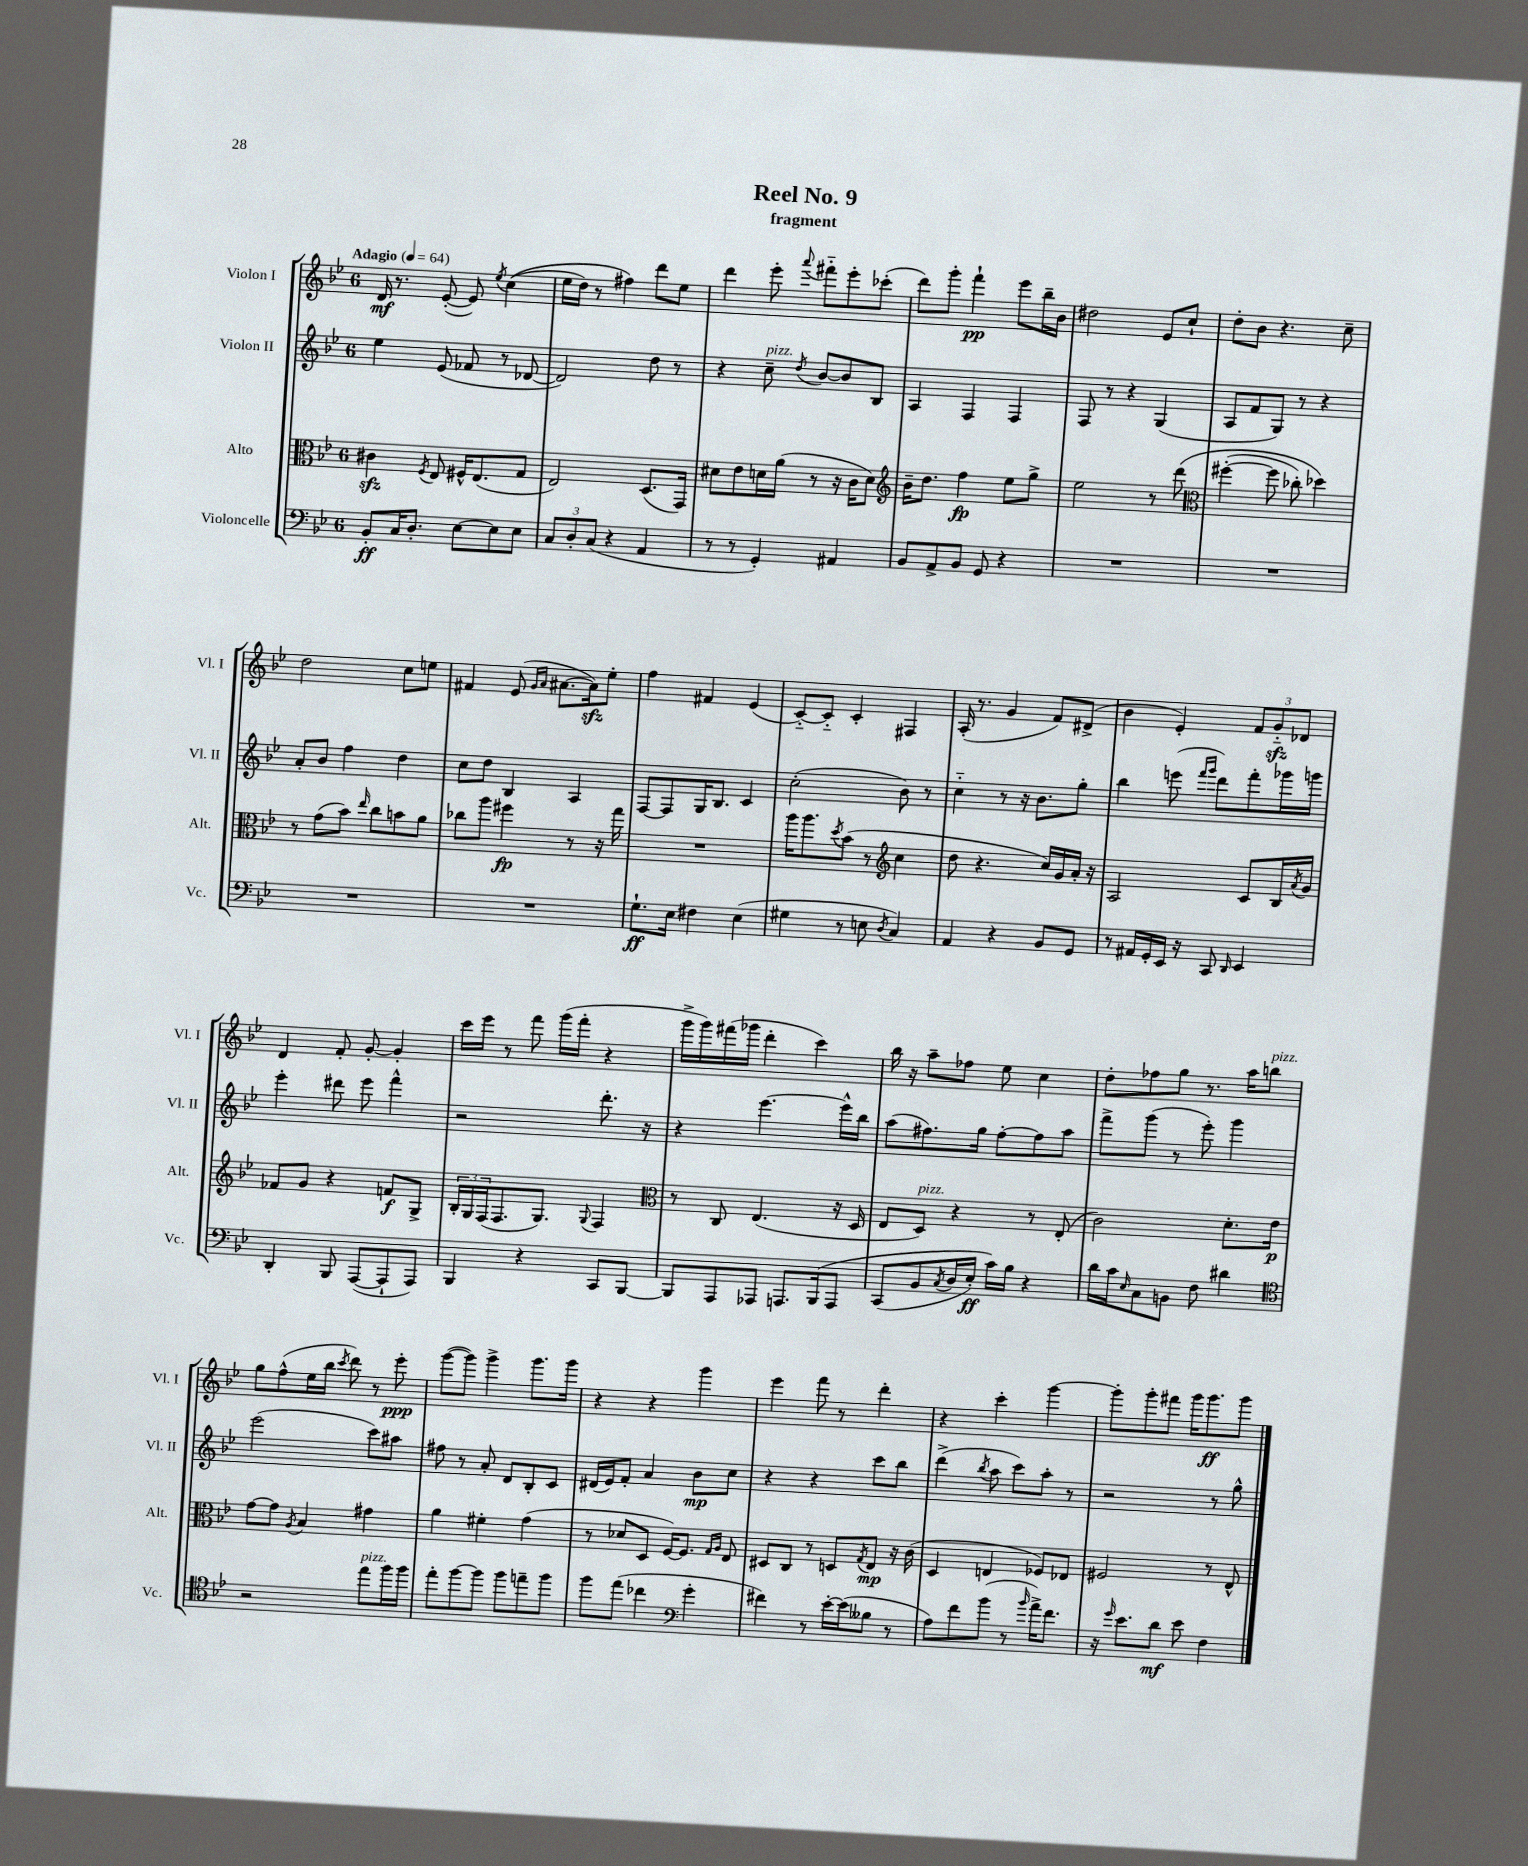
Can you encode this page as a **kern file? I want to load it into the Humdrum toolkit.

**kern	**dynam	**kern	**dynam	**kern	**dynam	**kern	**dynam
*part4	*part4	*part3	*part3	*part2	*part2	*part1	*part1
*staff4	*staff4	*staff3	*staff3	*staff2	*staff2	*staff1	*staff1
*I"Violoncelle	*	*I"Alto	*	*I"Violon II	*	*I"Violon I	*
*I'Vc.	*	*I'Alt.	*	*I'Vl. II	*	*I'Vl. I	*
*clefF4	*	*clefC3	*	*clefG2	*	*clefG2	*
*k[b-e-]	*	*k[b-e-]	*	*k[b-e-]	*	*k[b-e-]	*
*M6/8	*	*M6/8	*	*M6/8	*	*M6/8	*
*MM64	*	*MM64	*	*MM64	*	*MM64	*
=1	=1	=1	=1	=1	=1	=1	=1
!	!	!	!	!	!	!LO:TX:a:B:t=Adagio	!
8BB-'/L	ff	4c#Xzz\	.	4ee-\	.	16d/	mf
.	.	.	.	.	.	8.r	.
16C/K	.	.	.	.	.	.	.
8.D'/J	.	.	.	.	.	.	.
.	.	8qF/	.	.	.	.	.
.	.	8E-/	.	(8e-/	.	([8e-'/	.
[8E-\L	.	16F#X^^/KL	.	8f-X/	.	8e-/])	.
.	.	(8.E-/	.	.	.	.	.
.	.	.	.	.	.	8qee-/	.
8E-\]	.	.	.	8r	.	((4cc\	.
8E-\J	.	8G/J	.	[8d-X/	.	.	.
=2	=2	=2	=2	=2	=2	=2	=2
12C/L	.	2E-/)	.	2d-/])	.	16ee-\LL	.
.	.	.	.	.	.	16dd\JJ)	.
12D'/	.	.	.	.	.	.	.
.	.	.	.	.	.	8r	.
(12C/J	.	.	.	.	.	.	.
4r	.	.	.	.	.	4ff#X\)	.
4AA/	.	(8.D/L	.	8dd\	.	8ddd\L	.
.	.	.	.	8r	.	8ee-\J	.
.	.	16GG/Jk)	.	.	.	.	.
=3	=3	=3	=3	=3	=3	=3	=3
8r	.	8d#X\L	.	4r	.	4ddd\	.
8r	.	8e-\	.	.	.	.	.
!	!	!	!	!LO:TX:a:i:t=pizz.	!	!	!
4GG'/)	.	16dn\L	.	8cc~\	.	8eee-'\	.
.	.	(16a\JJ	.	.	.	.	.
.	.	.	.	8qdd/	.	8qqaaa/	.
.	.	8r	.	[8b-/L	.	8fff#X\L	.
4AA#X/	.	16r	.	8b-/]	.	8eee-'\	.
.	.	16c\KL	.	.	.	.	.
.	.	8d\J)	.	8B-/J	.	(8ccc-X'\J	.
=4	=4	=4	=4	=4	=4	=4	=4
*	*	*clefG2	*	*	*	*	*
8BB-/L	.	16b-~\KL	.	4A/	.	8ddd\L)	.
.	.	8.dd\J	.	.	.	.	.
8AA^/	.	.	.	.	.	8ggg'\J	.
8BB-/J	.	4ff\	fp	4F/	.	4fff`\	pp
8GG/	.	.	.	.	.	.	.
4r	.	8ee-\L	.	4F/	.	8eee-\L	.
.	.	8gg^\J	.	.	.	16bb-~\L	.
.	.	.	.	.	.	16b-\JJ	.
=5	=5	=5	=5	=5	=5	=5	=5
2.r	.	2ee-\	.	8F/	.	2dd#X\	.
.	.	.	.	8r	.	.	.
.	.	.	.	4r	.	.	.
.	.	8r	.	(4G/	.	8e-/L	.
.	.	(8ddd\	.	.	.	8cc`/J	.
=6	=6	=6	=6	=6	=6	=6	=6
*	*	*clefC3	*	*	*	*	*
2.r	.	([4ff#X'\	.	8A/L	.	8dd'\L	.
.	.	.	.	8f/	.	8b-\J	.
.	.	8ff#\]	.	8G/J)	.	4.r	.
.	.	8cc-X'\)	.	8r	.	.	.
.	.	4dd-X\)	.	4r	.	.	.
.	.	.	.	.	.	8cc~\	.
!!LO:LB:g=z
=7	=7	=7	=7	=7	=7	=7	=7
2.r	.	8r	.	8a'/L	.	2dd\	.
.	.	(8g\L	.	8b-/J	.	.	.
.	.	8b-\J)	.	4ff\	.	.	.
.	.	16qqee-/	.	.	.	.	.
.	.	8cc\L	.	.	.	.	.
.	.	8bn\	.	4dd\	.	8cc\L	.
.	.	8a\J	.	.	.	8een\J	.
=8	=8	=8	=8	=8	=8	=8	=8
2.r	.	8cc-X\L	.	8cc\L	.	4f#X/	.
.	.	8aa\J	.	8dd\J	.	.	.
.	.	4ff#X\	fp	4B-/	.	(8e-/	.
.	.	.	.	.	.	16qqg/LL	.
.	.	.	.	.	.	16qqa/JJ	.
.	.	.	.	.	.	[8.a#X\L	.
.	.	8r	.	4A/	.	.	.
.	.	.	.	.	.	16a#zz\k])	.
.	.	16r	.	.	.	8ee-'\J	.
.	.	16gg\	.	.	.	.	.
=9	=9	=9	=9	=9	=9	=9	=9
8.G`\L	ff	2.r	.	[8F/L	.	4ff\	.
.	.	.	.	8F/]	.	.	.
16E-\Jk	.	.	.	.	.	.	.
4F#X\	.	.	.	16G/K	.	4f#X/	.
.	.	.	.	8.B-/J	.	.	.
(4E-\	.	.	.	4c/	.	(4e-/	.
=10	=10	=10	=10	=10	=10	=10	=10
4G#X\	.	16aa\KL	.	(2cc'\	.	[8c/L)	.
.	.	8.aa\	.	.	.	.	.
.	.	.	.	.	.	8c/J]	.
.	.	8qdd/	.	.	.	.	.
8r	.	(8b-\J	.	.	.	4c'/	.
8En\	.	8r	.	.	.	.	.
8qD/	.	.	.	.	.	.	.
*	*	*clefG2	*	*	*	*	*
4C/)	.	4cc\	.	8b-\)	.	4F#X/	.
.	.	.	.	8r	.	.	.
=11	=11	=11	=11	=11	=11	=11	=11
4AA/	.	8dd\	.	4cc\	.	(16A'/	.
.	.	.	.	.	.	8.r	.
.	.	4.r	.	.	.	.	.
4r	.	.	.	8r	.	4g/	.
.	.	.	.	16r	.	.	.
.	.	.	.	8.b-\L	.	.	.
8BB-/L	.	16cc/LL)	.	.	.	8f/L)	.
.	.	16g/	.	.	.	.	.
8GG/J	.	16a'/JJ	.	8gg'\J	.	(8d#X^/J	.
.	.	16r	.	.	.	.	.
=12	=12	=12	=12	=12	=12	=12	=12
8r	.	2A/	.	4bb-\	.	4b-\	.
16AA#X/LL	.	.	.	.	.	.	.
16GG'/	.	.	.	.	.	.	.
16EE-/JJ	.	.	.	(8eeen\	.	4e-'/)	.
16r	.	.	.	.	.	.	.
.	.	.	.	16qqfff/LL	.	.	.
.	.	.	.	16qqggg/JJ	.	.	.
8CC/	.	.	.	8ddd\L)	.	.	.
16qqDD/	.	.	.	.	.	.	.
4EE-/	.	8c/L	.	8fff'\	.	12f/L	.
.	.	.	.	.	.	12gzz/	.
.	.	16B-/L	.	16ggg-X\L	.	.	.
.	.	.	.	.	.	12d-X/J	.
.	.	8qa/	.	.	.	.	.
.	.	16g/JJ	.	16gggn\JJ	.	.	.
!!LO:LB:g=z
=13	=13	=13	=13	=13	=13	=13	=13
4DD'/	.	8f-X/L	.	4eee-'\	.	4d/	.
.	.	8g/J	.	.	.	.	.
8BBB-/	.	4r	.	8ddd#X\	.	8f'/	.
([8AAA/L	.	.	.	8eee-\	.	[8g'/	.
8AAA`/]	.	8fn/L	f	4fff^^\	.	4g'/]	.
8AAA/J)	.	8G^/J	.	.	.	.	.
=14	=14	=14	=14	=14	=14	=14	=14
4BBB-/	.	24B-'/LL	.	2r	.	16ccc\LL	.
.	.	24G/	.	.	.	.	.
.	.	.	.	.	.	16eee-\JJ	.
.	.	(24F/J	.	.	.	.	.
.	.	8.F/	.	.	.	8r	.
4r	.	.	.	.	.	8fff\	.
.	.	8.G/J)	.	.	.	.	.
.	.	.	.	.	.	(16ggg\LL	.
.	.	.	.	.	.	16fff'\JJ	.
.	.	8qqG/	.	.	.	.	.
8CC/L	.	4F/	.	8.ddd'\	.	4r	.
[8BBB-/J	.	.	.	.	.	.	.
.	.	.	.	16r	.	.	.
=15	=15	=15	=15	=15	=15	=15	=15
*	*	*clefC3	*	*	*	*	*
8BBB-/L]	.	8r	.	4r	.	16ggg^\LL	.
.	.	.	.	.	.	16ggg\)	.
8AAA/	.	8C/	.	.	.	(16fff#X\	.
.	.	.	.	.	.	16ggg-X\JJ	.
8AAA-X/J	.	(4.E-/	.	[4.eee-\	.	4ddd'\	.
8.AAAn/L	.	.	.	.	.	.	.
.	.	.	.	.	.	4ccc\)	.
(16BBB-/k	.	.	.	.	.	.	.
8AAA/J	.	16r	.	16eee-^^\LL]	.	.	.
.	.	16D/	.	16bb-\JJ	.	.	.
=16	=16	=16	=16	=16	=16	=16	=16
(8CC/L	.	8E-/L	.	(8aa\L	.	16bb-\	.
.	.	.	.	.	.	16r	.
!	!	!LO:TX:a:i:t=pizz.	!	!	!	!	!
8BB-/	.	8D/J)	.	8.ff#X\)	.	8aa~\L	.
8qC/	.	.	.	.	.	.	.
16D/L	.	4r	.	.	.	8ff-X\J	.
16E-'/JJ)	ff	.	.	16gg\Jk	.	.	.
16c\LL)	.	.	.	[8ff#'\L	.	8ee-\	.
16B-\JJ	.	.	.	.	.	.	.
4r	.	8r	.	8ff#\]	.	4cc\	.
.	.	(8E-'/	.	8aa\J	.	.	.
=17	=17	=17	=17	=17	=17	=17	=17
16d\LL	.	2c\)	.	8fff^\L	.	8dd'\L	.
16c\J	.	.	.	.	.	.	.
16qqE-/	.	.	.	.	.	.	.
8C\	.	.	.	(8ggg\J	.	8ff-X\	.
8BBn\J	.	.	.	8r	.	8gg\J	.
8F\	.	.	.	8eee-'\)	.	8.r	.
4d#X\	.	8.d'\L	.	4ggg\	.	.	.
.	.	.	.	.	.	16aa\KL	.
!	!	!	!	!	!	!LO:TX:a:i:t=pizz.	!
.	.	.	.	.	.	8bbn\J	.
.	.	16e-\Jk	p	.	.	.	.
!!LO:LB:g=z
=18	=18	=18	=18	=18	=18	=18	=18
*clefC4	*	*	*	*	*	*	*
2r	.	[8g\L	.	(2eee-\	.	8gg\L	.
.	.	8g\J]	.	.	.	(8ff^^\	.
.	.	8qA/	.	.	.	.	.
.	.	4B-/	.	.	.	16ee-\L	.
.	.	.	.	.	.	16bb-\JJ	.
.	.	.	.	.	.	8qccc/	.
.	.	.	.	.	.	8ddd\)	.
!LO:TX:a:i:t=pizz.	!	!	!	!	!	!	!
8ee-\L	.	4g#X\	.	8ccc\L)	.	8r	.
16ff\L	.	.	.	8aa#X\J	.	8eee-'\	ppp
16ff\JJ	.	.	.	.	.	.	.
=19	=19	=19	=19	=19	=19	=19	=19
8ee-'\L	.	4a\	.	8ff#X\	.	([8ggg\L	.
[8ff\	.	.	.	8r	.	8ggg\J])	.
8ff\J]	.	4f#X'\	.	8a'/	.	4ggg^\	.
8ff\L	.	.	.	8d/L	.	.	.
8een~\	.	(4g\	.	8B-'/	.	8.ggg\L	.
8ff\J	.	.	.	8c/J	.	.	.
.	.	.	.	.	.	16ggg\Jk	.
=20	=20	=20	=20	=20	=20	=20	=20
8ff\L	.	8r	.	(16d#X/LL	.	4r	.
.	.	.	.	16e-/J)	.	.	.
(8ee-\J	.	8d-X/L	.	8f'/J	.	.	.
4cc-X\	.	8D/J	.	4a/	.	4r	.
.	.	[16F/KL)	.	.	.	.	.
.	.	8.F/J]	.	.	.	.	.
*clefF4	*	*	*	*	*	*	*
4g'\	.	.	.	8b-\L	mp	4ggg\	.
.	.	16qqG/LL	.	.	.	.	.
.	.	16qqA/JJ	.	.	.	.	.
.	.	8E-/	.	8cc\J	.	.	.
=21	=21	=21	=21	=21	=21	=21	=21
4f#X\)	.	8D#X/L	.	4r	.	4eee-\	.
.	.	8C/J	.	.	.	.	.
8r	.	8r	.	4r	.	8fff\	.
[16e-'\LL	.	8Dn/L	.	.	.	8r	.
(16e-\J]	.	.	.	.	.	.	.
.	.	8qG/	.	.	.	.	.
8B--X\J	.	8E-/J	mp	8ccc\L	.	4ddd'\	.
8r	.	16r	.	8bb-\J	.	.	.
.	.	(16c\	.	.	.	.	.
=22	=22	=22	=22	=22	=22	=22	=22
8A\L)	.	4D/	.	(4ddd^\	.	4r	.
8f\	.	.	.	.	.	.	.
.	.	.	.	8qbb-/	.	.	.
(8b-\J	.	4En/	.	8aa\	.	4ccc'\	.
8r	.	.	.	8ccc\L)	.	.	.
16qqb-/	.	.	.	.	.	.	.
16a^\KL)	.	8F-X/L)	.	8aa'\J	.	[4ggg\	.
8.f\J	.	.	.	.	.	.	.
.	.	8E-X/J	.	8r	.	.	.
=23	=23	=23	=23	=23	=23	=23	=23
16r	.	2F#X/	.	2r	.	8ggg'\L]	.
16qqg/	.	.	.	.	.	.	.
8.e-\L	.	.	.	.	.	.	.
.	.	.	.	.	.	8ggg'\	.
8d\J	mf	.	.	.	.	8fff#X\J	.
8e-\	.	.	.	.	.	16ggg\KL	.
.	.	.	.	.	.	8.ggg\	ff
4F\	.	8r	.	8r	.	.	.
.	.	8E-^^/	.	8gg^^\	.	8ggg\J	.
==	==	==	==	==	==	==	==
*-	*-	*-	*-	*-	*-	*-	*-
